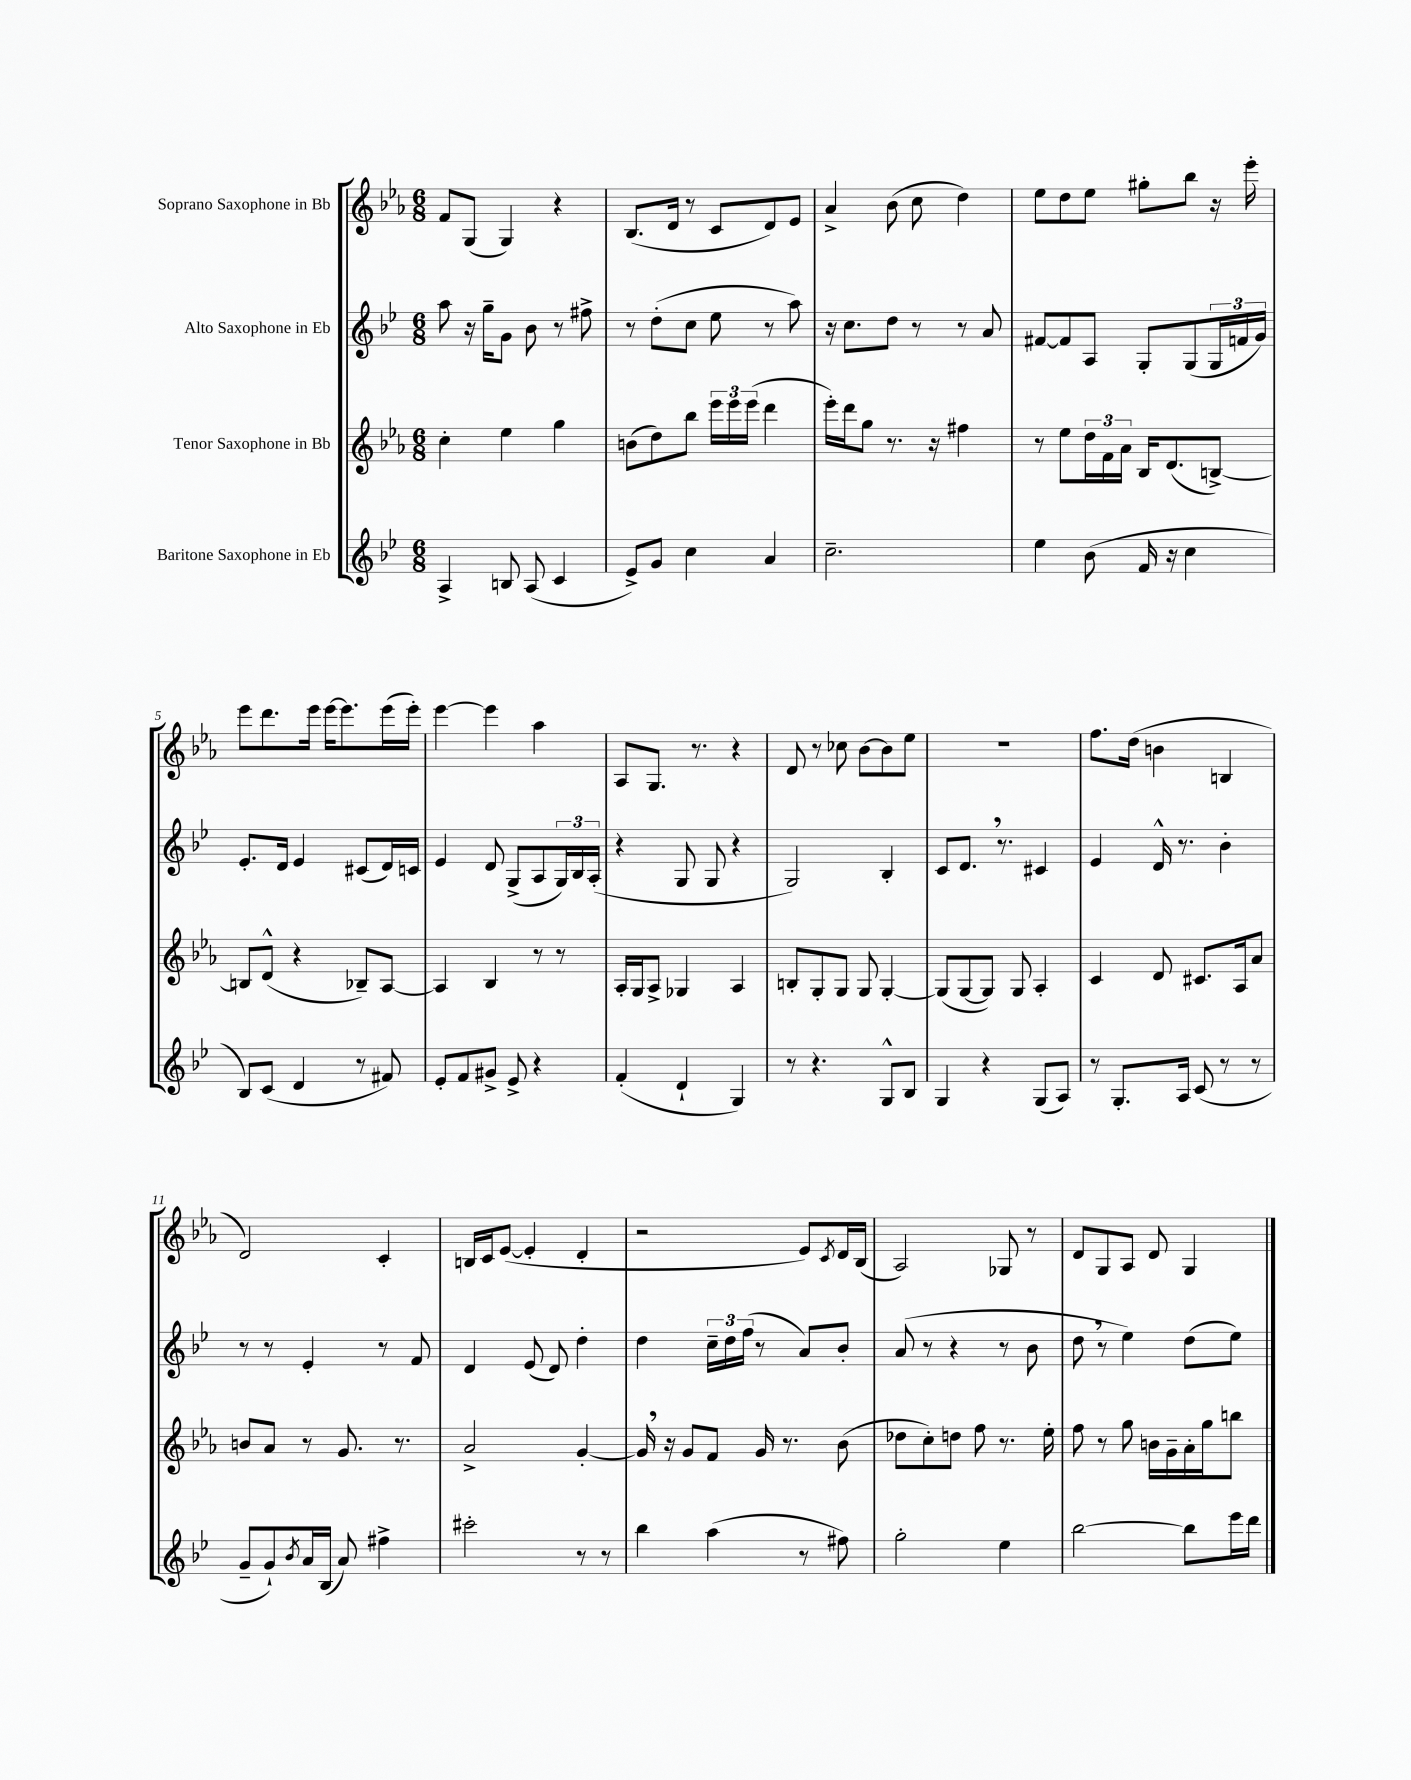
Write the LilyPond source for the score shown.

<<
\new StaffGroup <<
\new Staff = "s0" \with { instrumentName = "Soprano Saxophone in Bb" } {
    \clef treble \key ees \major \numericTimeSignature \time 6/8
    f'8 g8( g4) r4 |
    bes8.( d'16 r8 c'8 d'8) ees'8 |
    aes'4-> bes'8( c''8 d''4) |
    ees''8 d''8 ees''8 gis''8-. bes''8 r16 ees'''16-. |
    ees'''8 d'''8. ees'''16 ees'''16~ ees'''8. ees'''16( ees'''16-.) |
    ees'''4~ ees'''4 aes''4 |
    aes8 g8. r8. r4 |
    d'8 r8 ces''8 bes'8~ bes'8 ees''8 |
    R2. |
    f''8. d''16( b'4 b4 |
    d'2) c'4-. |
    b16 c'16 ees'8~( ees'4-. d'4-. |
    r2 ees'8) \acciaccatura { c'8 } d'16 bes16( |
    aes2) ges8 r8 |
    d'8 g8 aes8 d'8 g4 \bar "|." |
}
\new Staff = "s1" \with { instrumentName = "Alto Saxophone in Eb" } {
    \clef treble \key bes \major \numericTimeSignature \time 6/8
    a''8 r16 g''16-- g'8 bes'8 r8 fis''8-> |
    r8 d''8-.( c''8 ees''8 r8 a''8) |
    r16 c''8. d''8 r8 r8 a'8 |
    fis'8~ fis'8 a8 g8-. g8( \tuplet 3/2 { g16 f'16 g'16) } |
    ees'8.-. d'16 ees'4 cis'8( d'16) c'16 |
    ees'4 d'8 g8->( a8 \tuplet 3/2 { g16) bes16 a16-.( } |
    r4 g8 g8 r4 |
    g2) bes4-. |
    c'8 d'8. \breathe r8. cis'4 |
    ees'4 d'16-^ r8. bes'4-. |
    r8 r8 ees'4-. r8 f'8 |
    d'4 ees'8( d'8) d''4-. |
    d''4 \tuplet 3/2 { c''16-- d''16 f''16( } r8 a'8) bes'8-. |
    a'8( r8 r4 r8 bes'8 |
    d''8 \breathe r8 ees''4) d''8( ees''8) \bar "|." |
}
\new Staff = "s2" \with { instrumentName = "Tenor Saxophone in Bb" } {
    \clef treble \key ees \major \numericTimeSignature \time 6/8
    c''4-. ees''4 g''4 |
    b'8( d''8) bes''8 \tuplet 3/2 { ees'''16 ees'''16 ees'''16( } d'''4 |
    ees'''16-.) d'''16 g''8 r8. r16 fis''4 |
    r8 ees''8 \tuplet 3/2 { d''16 f'16 aes'16 } bes16 d'8.( b8~->) |
    b8 d'8-^( r4 bes8--) aes8~ |
    aes4 bes4 r8 r8 |
    aes16-. g16 aes8-> ges4 aes4 |
    b8-. g8-. g8 g8 g4~-. |
    g8( g8~ g8) g8 aes4-. |
    c'4 d'8 cis'8. aes16 aes'8 |
    b'8 aes'8 r8 g'8. r8. |
    aes'2-> g'4~-. |
    g'16 \breathe r16 g'8 f'8 g'16 r8. bes'8( |
    des''8 c''8-.) d''8 f''8 r8. ees''16-. |
    f''8 r8 g''8 b'16 g'16-- aes'16-. g''16 b''8 \bar "|." |
}
\new Staff = "s3" \with { instrumentName = "Baritone Saxophone in Eb" } {
    \clef treble \key bes \major \numericTimeSignature \time 6/8
    a4-> b8 a8( c'4 |
    ees'8->) g'8 c''4 a'4 |
    c''2.-- |
    ees''4 bes'8( f'16 r16 c''4 |
    bes8) c'8( d'4 r8 fis'8) |
    ees'8-. f'8 gis'8-> ees'8-> r4 |
    f'4-.( d'4-! g4) |
    r8 r4. g8-^ bes8 |
    g4 r4 g8( a8) |
    r8 g8.-. a16 c'8( r8 r8 |
    g'8-- g'8-!) \acciaccatura { bes'8 } a'16 bes16( a'8) fis''4-> |
    cis'''2-. r8 r8 |
    bes''4 a''4( r8 fis''8) |
    g''2-. ees''4 |
    bes''2~ bes''8 ees'''16 d'''16 \bar "|." |
}
>>
>>
